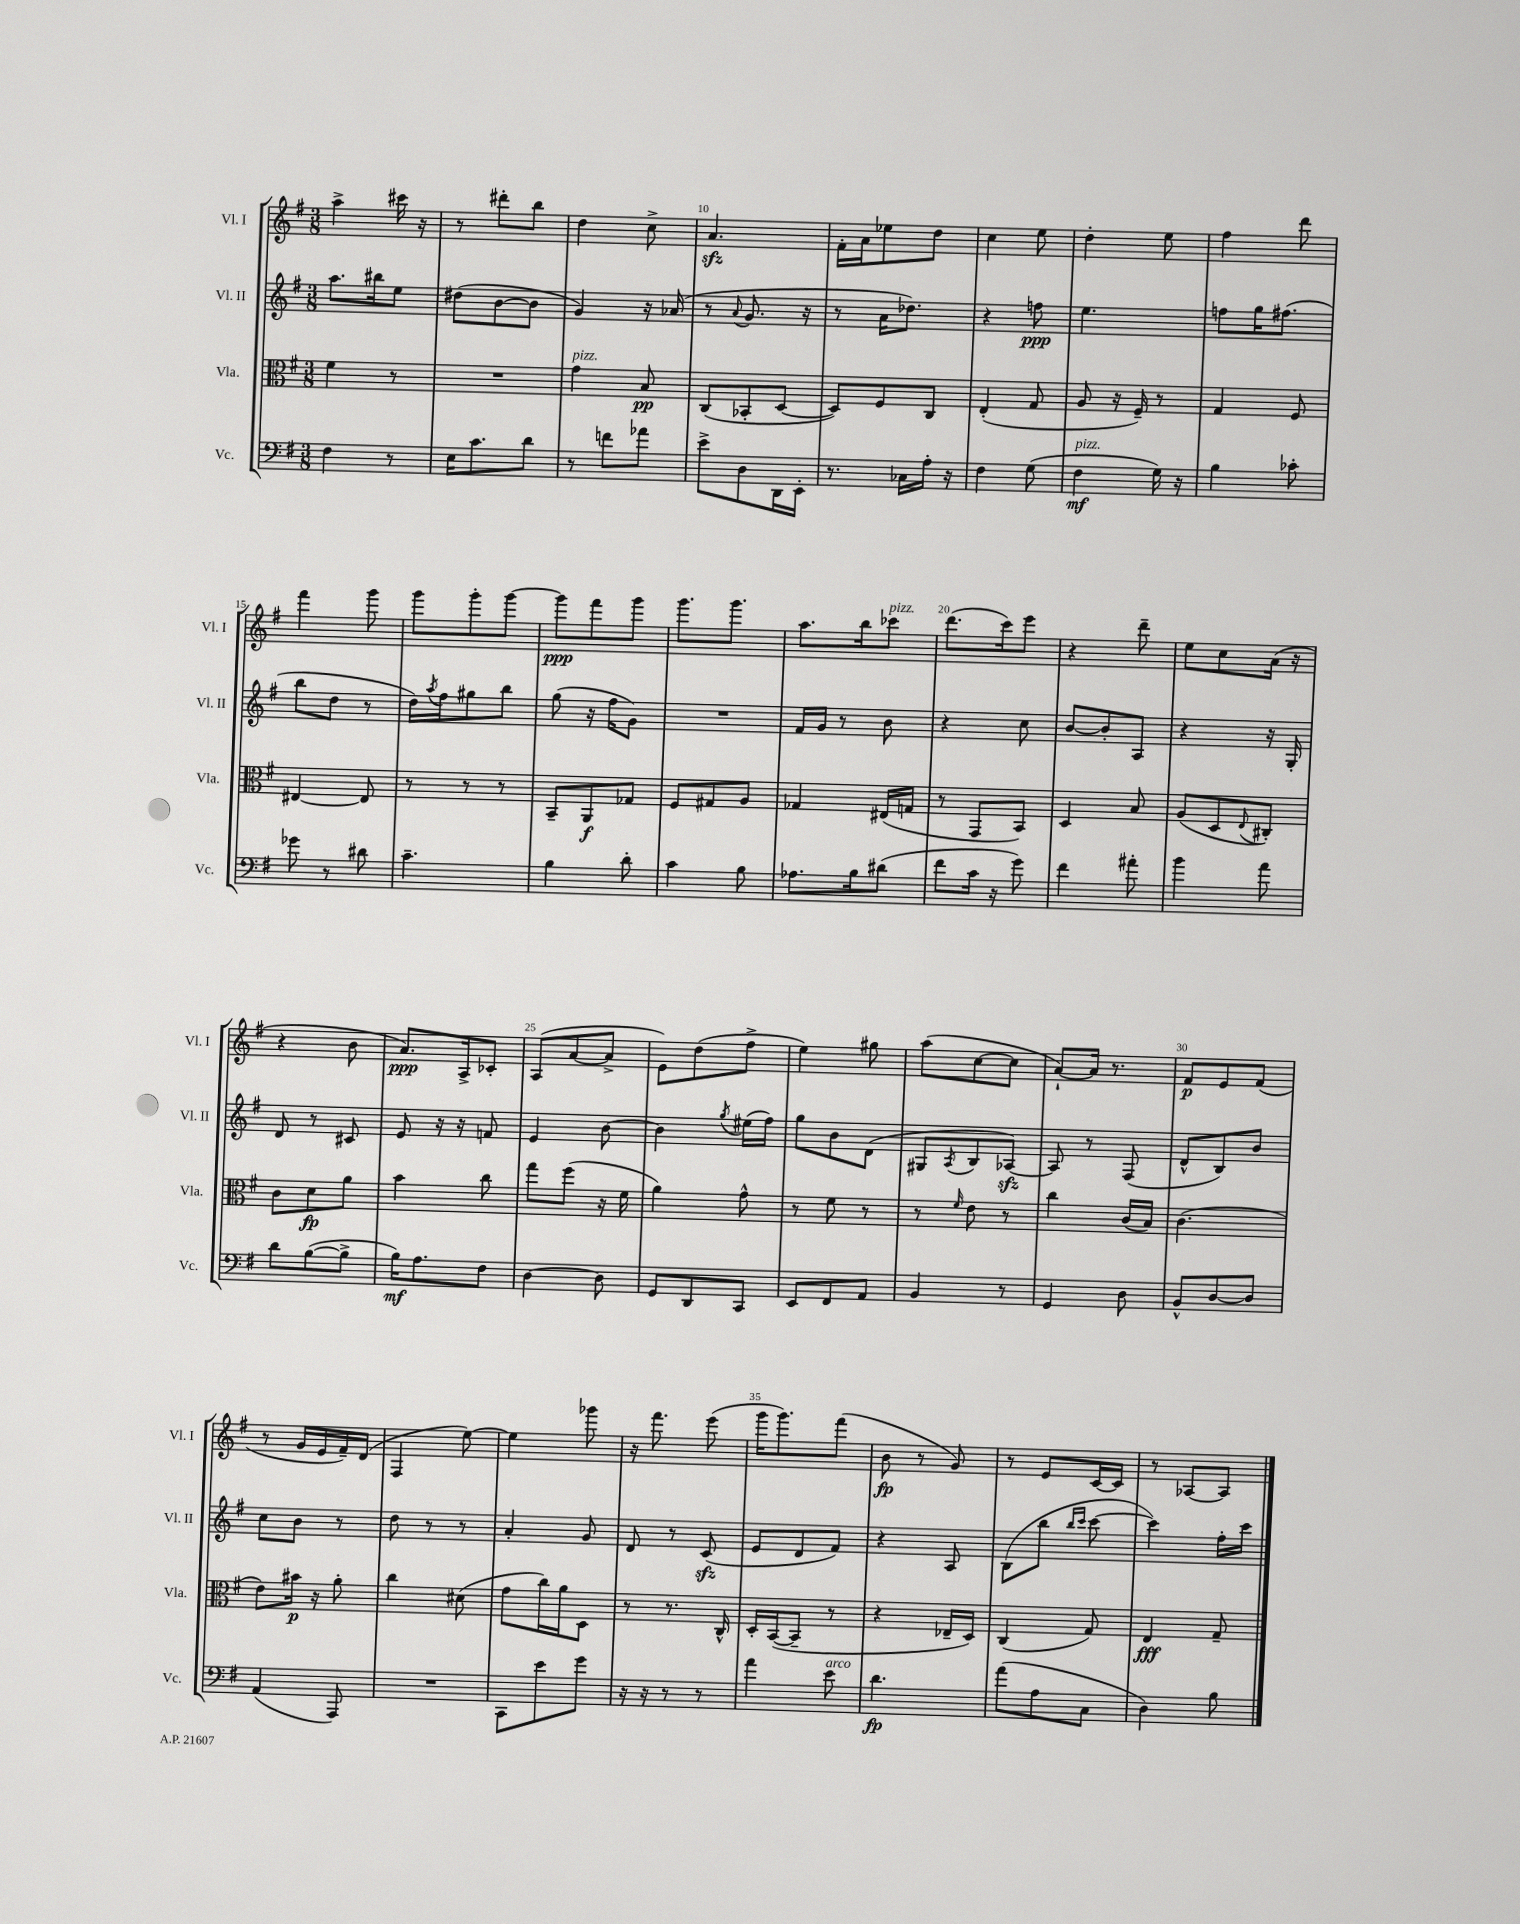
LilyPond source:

<<
\new StaffGroup <<
\new Staff = "s0" \with { instrumentName = "Vl. I" shortInstrumentName = "Vl. I" } {
    \clef treble \key g \major \numericTimeSignature \time 3/8
    a''4-> cis'''16 r16 |
    r8 dis'''8-. b''8 |
    d''4 c''8-> |
    a'4.\sfz |
    fis'16-. a'16 ees''8 d''8 |
    c''4 e''8 |
    d''4-. e''8 |
    fis''4 d'''8 |
    fis'''4 g'''8 |
    g'''8 g'''8-. g'''8~ |
    g'''8\ppp fis'''8 g'''8 |
    g'''8. g'''8. |
    a''8. b''16 ces'''8^\markup { \italic "pizz." } |
    d'''8.( c'''16) e'''8 |
    r4 d'''8-- |
    e''8 c''8 a'16( r16 |
    r4 b'8 |
    a'8.\ppp) a16-> ces'8-. |
    a8( a'8~ a'8-> |
    e'8) d''8( fis''8-> |
    e''4) gis''8 |
    a''8( c''8~ c''8 |
    a'8~-!) a'16 r8. |
    fis'8\p e'8 fis'8( |
    r8 g'16 e'16 fis'16--) d'16( |
    fis4 e''8~) |
    e''4 ges'''8 |
    r16 fis'''8. e'''8( |
    g'''16 g'''8.) fis'''8( |
    b'8\fp r8 g'8) |
    r8 e'8 c'16~ c'16 |
    r8 aes8~ aes8 \bar "|." |
}
\new Staff = "s1" \with { instrumentName = "Vl. II" shortInstrumentName = "Vl. II" } {
    \clef treble \key g \major \numericTimeSignature \time 3/8
    a''8. bis''16 e''8 |
    dis''8( b'8~ b'8 |
    g'4) r16 aes'16( |
    r8 \appoggiatura { a'8 } g'8. r16 |
    r8 a'16 des''8.) |
    r4 f''8\ppp |
    e''4. |
    f''8 g''16 fis''8.( |
    b''8 d''8 r8 |
    d''16) \acciaccatura { a''8 } fis''16 gis''8 b''8 |
    g''8( r16 fis''16 g'8) |
    R4. |
    fis'16 g'16 r8 b'8 |
    r4 c''8 |
    b'8~ b'8-. a8 |
    r4 r16 g16-. |
    d'8 r8 cis'8 |
    e'8 r16 r16 f'8 |
    e'4 b'8~ |
    b'4 \acciaccatura { g''8 } eis''16( fis''16) |
    g''8 b'8 d'8( |
    gis8 \acciaccatura { a8 } b8 aes8~\sfz) |
    aes8 r8 fis8( |
    d'8-^ b8) b'8 |
    c''8 b'8 r8 |
    d''8 r8 r8 |
    a'4-. g'8 |
    d'8 r8 c'8\sfz( |
    e'8 d'8 fis'8) |
    r4 a8 |
    b8( b''8 \grace { b''16 c'''16 } c'''8~ |
    c'''4) fis''16-. c'''16 \bar "|." |
}
\new Staff = "s2" \with { instrumentName = "Vla." shortInstrumentName = "Vla." } {
    \clef alto \key g \major \numericTimeSignature \time 3/8
    fis'4 r8 |
    R4. |
    g'4^\markup { \italic "pizz." } b8\pp |
    c8( bes,8-. d8~ |
    d8) fis8 c8 |
    e4-.( g8 |
    a8 r16 fis16--) r8 |
    g4 fis8 |
    eis4~ eis8 |
    r8 r8 r8 |
    b,8-- a,8\f ges8 |
    fis8 gis8 a8 |
    ges4 eis16( g16 |
    r8 g,8 b,8) |
    d4 b8 |
    a8( d8 \appoggiatura { e8 } cis8-.) |
    c'8 d'8\fp a'8 |
    b'4 c''8 |
    g''8 fis''8( r16 fis'16 |
    a'4) g'8-^ |
    r8 fis'8 r8 |
    r8 \grace { fis'16 } e'8 r8 |
    c''4 c'16( b16) |
    c'4.( |
    e'8) bis'16\p r16 a'8-. |
    c''4 dis'8( |
    g'8 c''16) a'16 d8 |
    r8 r8. c16-^ |
    d16-. b,16~( b,8-- r8 |
    r4 ees16-- d16) |
    c4( g8) |
    e4\fff g8-- \bar "|." |
}
\new Staff = "s3" \with { instrumentName = "Vc." shortInstrumentName = "Vc." } {
    \clef bass \key g \major \numericTimeSignature \time 3/8
    fis4 r8 |
    e16 c'8. d'8 |
    r8 f'8 aes'8 |
    e'8-> d8 d,16 e,16-. |
    r8. ces16 a16-. r16 |
    fis4 g8( |
    fis4\mf^\markup { \italic "pizz." } g16) r16 |
    b4 ces'8-. |
    ges'8 r8 dis'8 |
    c'4.-- |
    b4 d'8-. |
    c'4 b8 |
    aes8. b16 dis'8( |
    fis'8 c'16 r16 g'8) |
    fis'4 ais'8-. |
    b'4 a'8 |
    d'8 b8~( b8-> |
    b16\mf) a8. fis8 |
    d4~ d8 |
    g,8 d,8 c,8 |
    e,8 fis,8 a,8 |
    b,4 r8 |
    g,4 d8 |
    b,8-^ d8~ d8 |
    a,4( a,,8) |
    R4. |
    c,8 e'8 g'8 |
    r16 r16 r8 r8 |
    a'4 e'8^\markup { \italic "arco" } |
    d'4.\fp |
    a'8( a8 c8 |
    d4) b8 \bar "|." |
}
>>
>>
\layout { \context { \Score currentBarNumber = #7 \override BarNumber.break-visibility = ##(#f #t #t) barNumberVisibility = #(every-nth-bar-number-visible 5) } }
